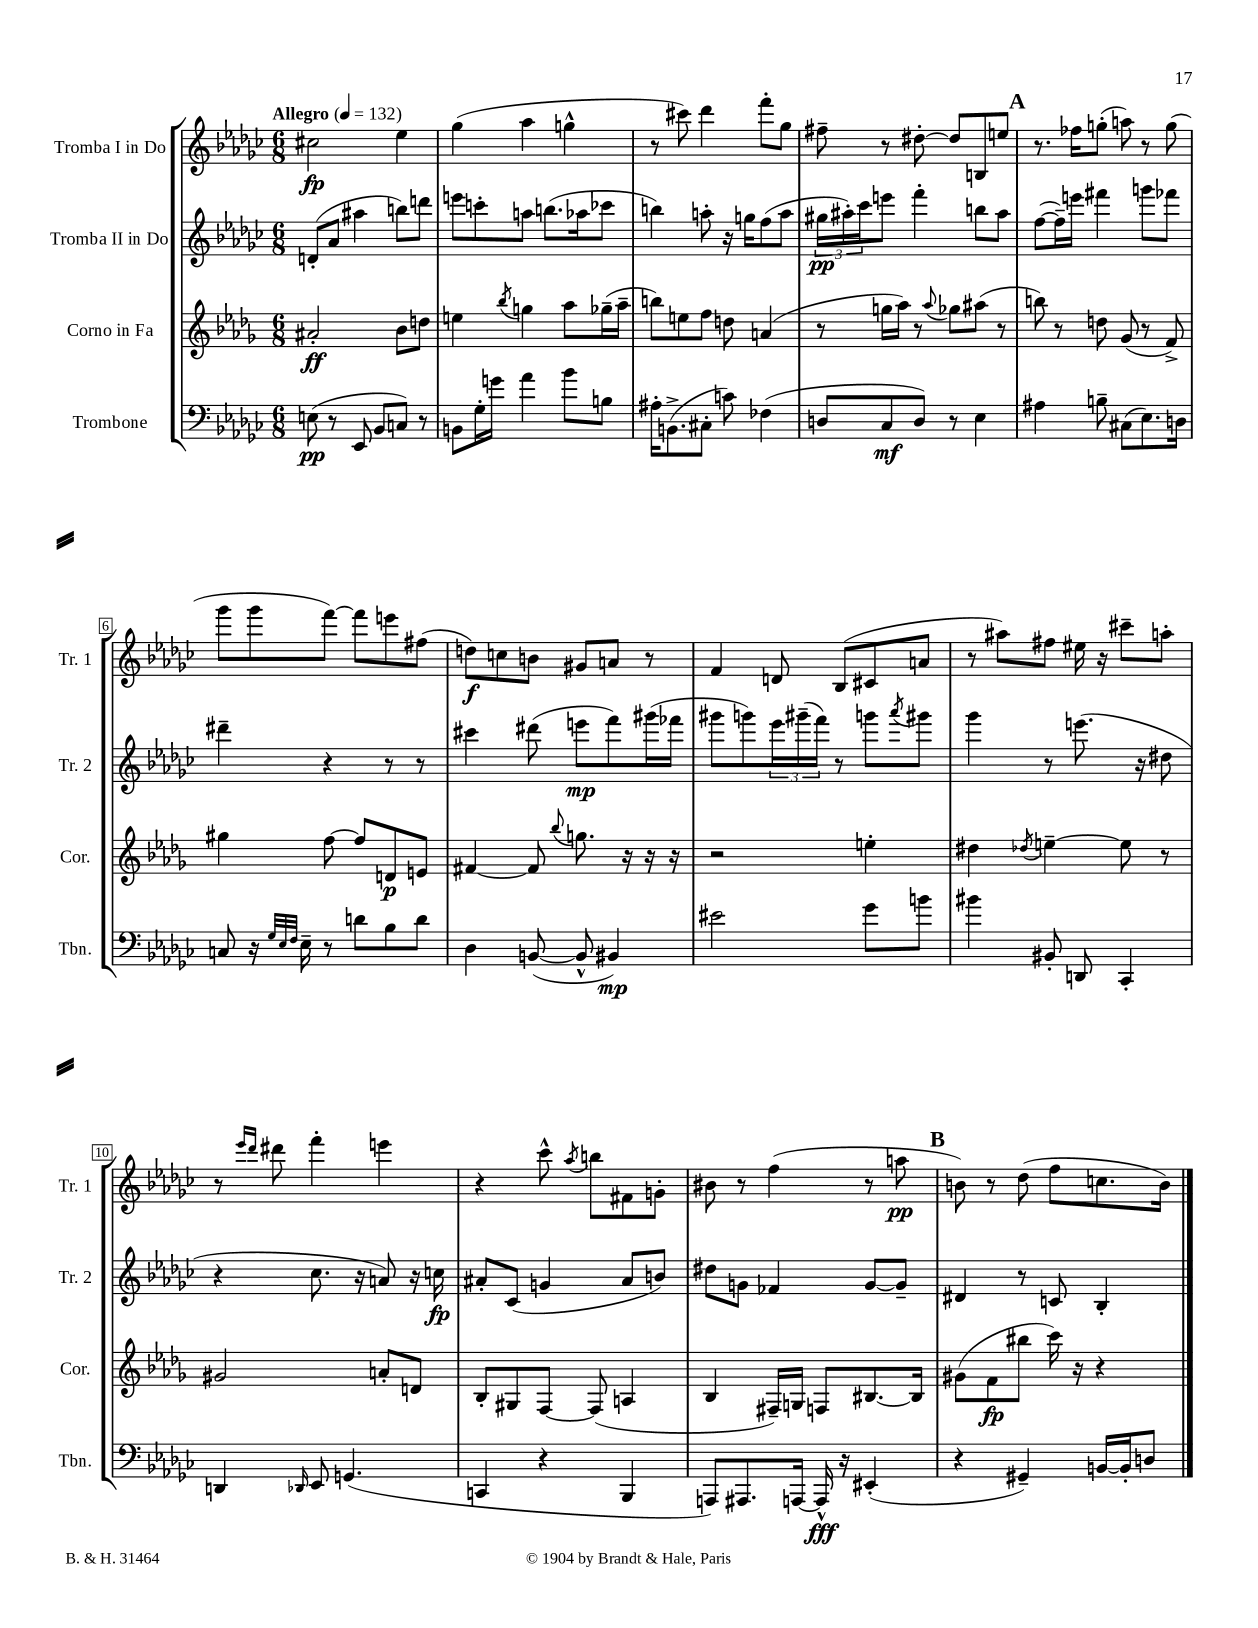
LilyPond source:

<<
\new StaffGroup <<
\new Staff = "s0" \with { instrumentName = "Tromba I in Do" shortInstrumentName = "Tr. 1" } {
    \clef treble \key ges \major \numericTimeSignature \time 6/8 \tempo "Allegro" 4 = 132
    cis''2\fp ees''4 |
    ges''4( aes''4 g''4-^ |
    r8 cis'''8) des'''4 f'''8-. ges''8 |
    fis''8-- r8 dis''8~-. dis''8 b8 e''8 |
    \mark \markup { \bold "A" } r8. fes''16 g''8-.( a''8) r8 g''8( |
    ges'''8 ges'''8 f'''8~) f'''8 e'''8 fis''8( |
    d''8\f) c''8 b'8 gis'8 a'8 r8 |
    f'4 d'8 bes8( cis'8 a'8 |
    r8 ais''8) fis''8 eis''16 r16 cis'''8-- a''8-. |
    r8 \grace { ees'''16 des'''16 } dis'''8 f'''4-. e'''4 |
    r4 ces'''8-^ \acciaccatura { aes''8 } b''8 fis'8 g'8-. |
    bis'8 r8 f''4( r8 a''8\pp |
    \mark \markup { \bold "B" } b'8) r8 des''8( f''8 c''8. b'16) \bar "|." |
}
\new Staff = "s1" \with { instrumentName = "Tromba II in Do" shortInstrumentName = "Tr. 2" } {
    \clef treble \key ges \major \numericTimeSignature \time 6/8
    d'8-.( aes'8 ais''4 b''8) d'''8 |
    e'''8 c'''8-. a''8 b''8.( aes''16 ces'''8 |
    b''4) a''8-. r16 g''16 f''8( a''8 |
    \tuplet 3/2 { gis''16\pp ais''16-.) ces'''16 } e'''8 f'''4-. b''8 ais''8 |
    \mark \markup { \bold "A" } f''8~( f''16--) e'''16 fis'''4 g'''8 fes'''8 |
    dis'''4-- r4 r8 r8 |
    cis'''4 dis'''8( e'''8\mp f'''8) gis'''16( fes'''16 |
    gis'''8 g'''8) \tuplet 3/2 { ees'''16 gis'''16--( f'''16) } r8 g'''8 \acciaccatura { aes'''8 } gis'''8 |
    ges'''4 r8 e'''8.( r16 dis''8 |
    r4 ces''8. r16 a'8) r16 c''16\fp |
    ais'8-. ces'8( g'4 ais'8 b'8) |
    dis''8 g'8 fes'4 g'8~ g'8-- |
    \mark \markup { \bold "B" } dis'4 r8 c'8 bes4-. \bar "|." |
}
\new Staff = "s2" \with { instrumentName = "Corno in Fa" shortInstrumentName = "Cor." } {
    \clef treble \key des \major \numericTimeSignature \time 6/8
    ais'2-.\ff bes'8 d''8 |
    e''4 \acciaccatura { bes''8 } g''4 aes''8 ges''16--( aes''16-- |
    b''8) e''8 f''8 d''8 a'4( |
    r8 g''16 aes''16) r8 \appoggiatura { aes''8 } ges''8 ais''8( r8 |
    \mark \markup { \bold "A" } b''8) r8 d''8 ges'8( r8 f'8->) |
    gis''4 f''8~ f''8 d'8\p e'8 |
    fis'4~ fis'8 \appoggiatura { bes''8 } g''8. r16 r16 r16 |
    r2 e''4-. |
    dis''4 \acciaccatura { des''8 } e''4~-- e''8 r8 |
    gis'2 a'8-. d'8 |
    bes8-. gis8 f8~ f8( a4 |
    bes4 fis16--) g16 f8 bis8.~ bis16 |
    \mark \markup { \bold "B" } gis'8( f'8\fp bis''8 c'''16) r16 r4 \bar "|." |
}
\new Staff = "s3" \with { instrumentName = "Trombone" shortInstrumentName = "Tbn." } {
    \clef bass \key ges \major \numericTimeSignature \time 6/8
    e8\pp( r8 ees,8 bes,8 c8) r8 |
    b,8 ges16-. g'16 aes'4 bes'8 b8 |
    ais16-. b,8.->( cis8-. c'8) fes4( |
    d8 ces8\mf d8) r8 ees4 |
    \mark \markup { \bold "A" } ais4 b8-- cis8( ees8.) d16 |
    c8 r16 \grace { ges32 ees32 f32 } ees16-- r8 d'8 bes8 d'8 |
    des4 b,8~( b,8-^ bis,4\mp) |
    eis'2 ges'8 b'8 |
    bis'4 bis,8-. d,8 ces,4-. |
    d,4 \grace { des,16 } ees,8 g,4.( |
    c,4 r4 bes,,4 |
    a,,8) ais,,8. a,,16~ a,,16-^\fff r16 eis,4-.( |
    \mark \markup { \bold "B" } r4 gis,4--) b,16~ b,16-. d8 \bar "|." |
}
>>
>>
\layout { \context { \Score \override BarNumber.stencil = #(make-stencil-boxer 0.1 0.3 ly:text-interface::print) } }
